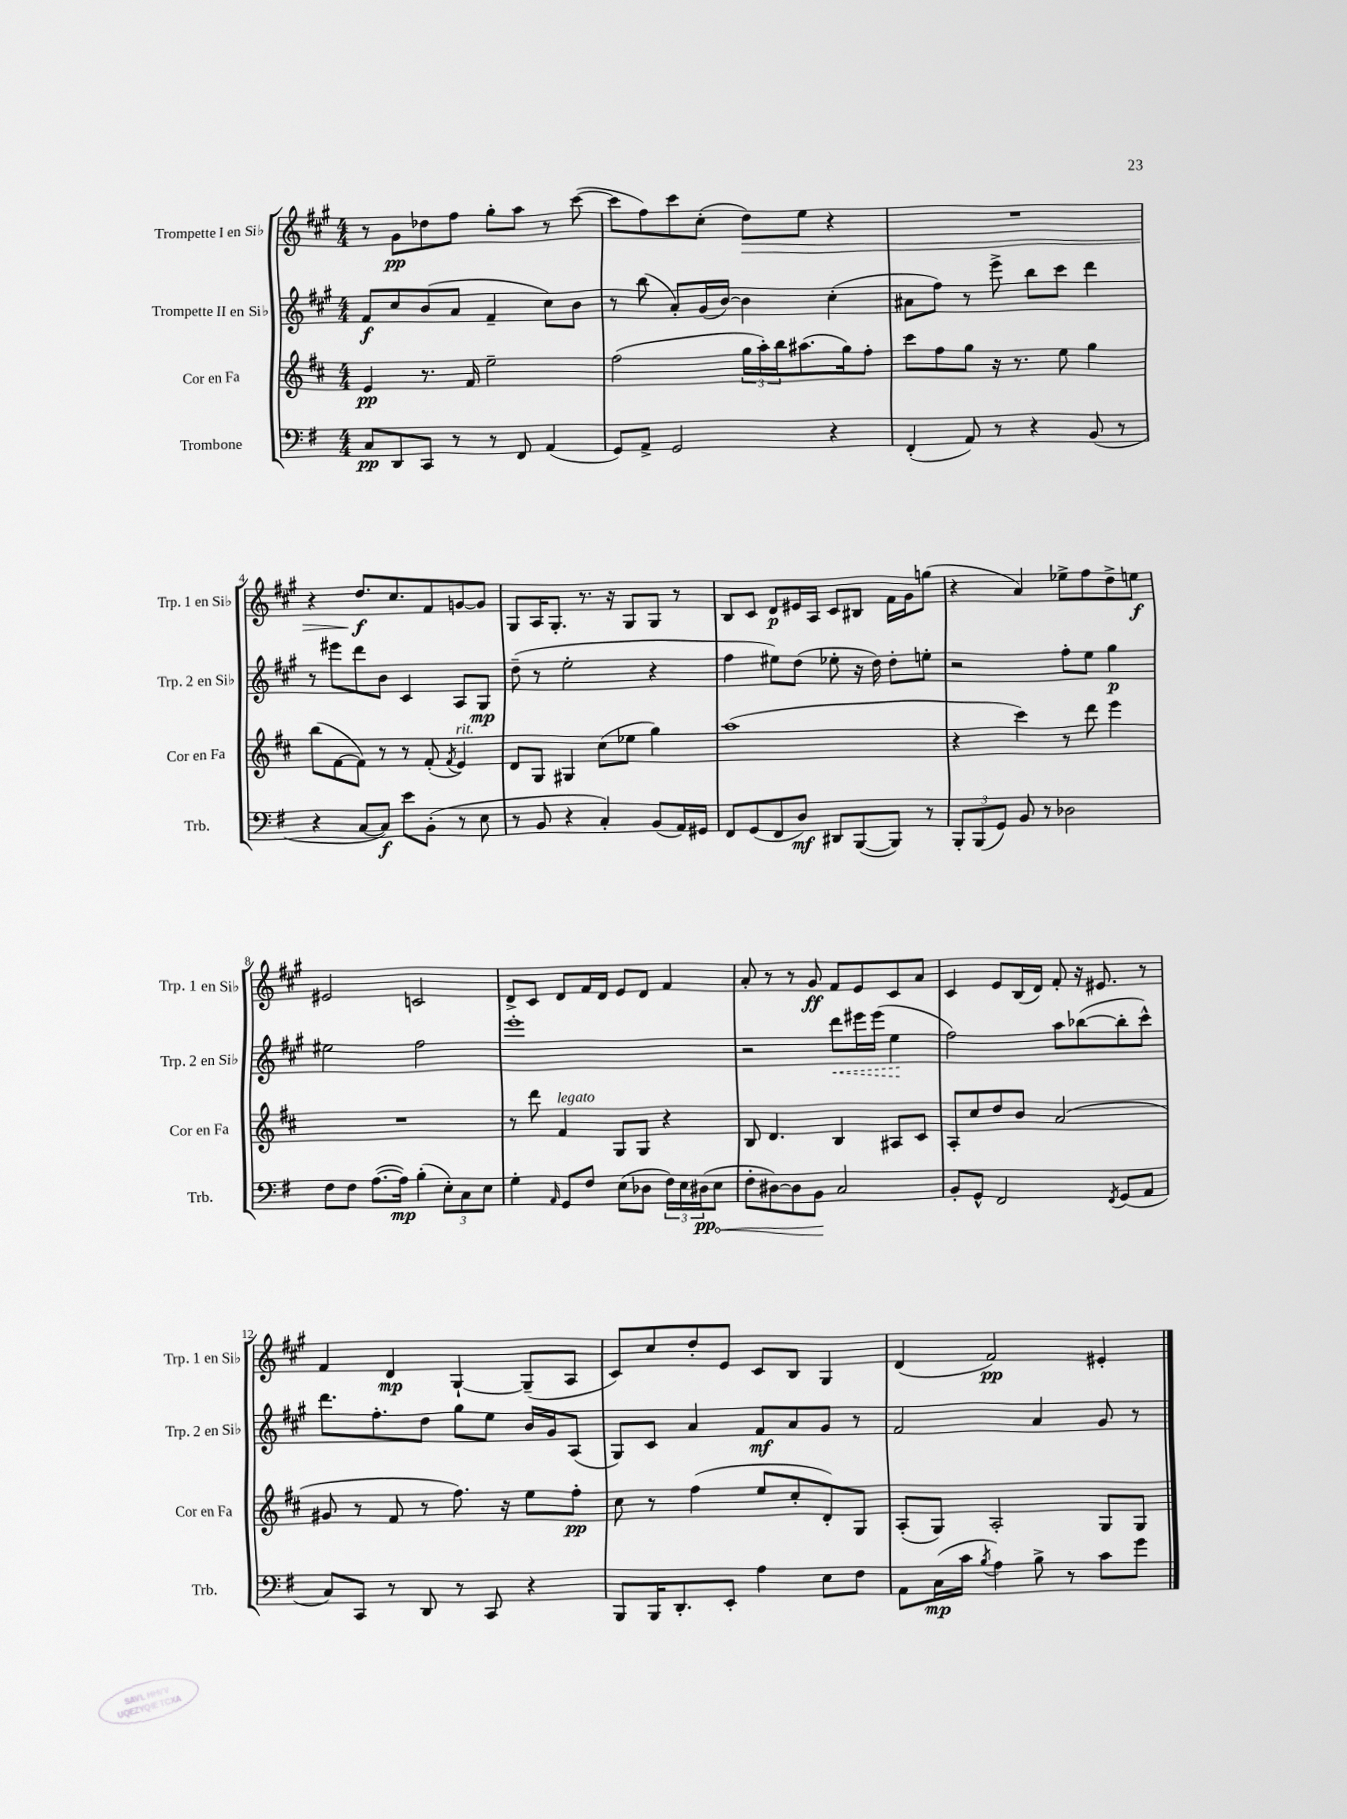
<<
\new StaffGroup <<
\new Staff = "s0" \with { instrumentName = "Trompette I en Sib" shortInstrumentName = "Trp. 1 en Sib" } {
    \clef treble \key a \major \numericTimeSignature \time 4/4
    r8 gis'8\pp des''8 fis''8 gis''8-. a''8 r8 cis'''8~( |
    cis'''8 fis''8) cis'''8 cis''8-.( d''8\>) e''8 r4 |
    R1 |
    r4 d''8.\f\! cis''8. fis'8 g'8~ g'8 |
    gis8 a16 gis8.-. r8. r16 gis8 gis8 r8 |
    b8 cis'8 d'8\p eis'16 a16 cis'8 bis8 fis'16 gis'16 g''8( |
    r4 a'4) ees''8-> fis''8 d''8-> e''8\f |
    eis'2 c'2 |
    d'8-> cis'8 d'8 fis'16 d'16 e'8 d'8 fis'4 |
    a'8-. r8 r8 gis'8\ff fis'8 e'8 cis'8 a'8 |
    cis'4 e'8 b16( d'16) fis'8-. r16 eis'8. r8 |
    fis'4 d'4\mp gis4~-! gis8--( a8 |
    cis'8) cis''8 d''8-. e'8 cis'8 b8 gis4 |
    d'4( fis'2\pp) eis'4-. \bar "|." |
}
\new Staff = "s1" \with { instrumentName = "Trompette II en Sib" shortInstrumentName = "Trp. 2 en Sib" } {
    \clef treble \key a \major \numericTimeSignature \time 4/4
    fis'8\f cis''8 b'8( a'8 fis'4-- cis''8) b'8 |
    r8 b''8( a'8-.) gis'16( b'16~) b'4 cis''4-.( |
    ais'8 fis''8) r8 e'''8-> b''8 cis'''8 d'''4 |
    r8 eis'''8 d'''8 b'8 cis'4 a8 gis8\mp |
    d''8--( r8 e''2-. r4 |
    fis''4 eis''8) d''8( ees''8-. r16 d''16) d''8-. e''8-. |
    r2 fis''8-. e''8 gis''4\p |
    eis''2 fis''2 |
    e'''1-. |
    r2 \once \override Hairpin.style = #'dashed-line d'''8\< eis'''16 eis'''16( e''4\! |
    fis''2) a''8 bes''8~( bes''8-. cis'''8-^) |
    d'''8. fis''8.-. d''8 gis''8 e''8 b'16 gis'16 a8( |
    gis8) cis'8 a'4 fis'8\mf a'8 gis'8 r8 |
    fis'2 a'4 gis'8 r8 \bar "|." |
}
\new Staff = "s2" \with { instrumentName = "Cor en Fa" shortInstrumentName = "Cor en Fa" } {
    \clef treble \key d \major \numericTimeSignature \time 4/4
    e'4\pp r8. fis'16 e''2-- |
    fis''2( \tuplet 3/2 { g''16 a''16-.) b''16 } ais''8.( g''16) fis''8-. |
    cis'''8 fis''8 g''8 r16 r8. e''8 g''4 |
    b''8( fis'8~ fis'8) r8 r8 fis'8-.( \acciaccatura { fis'8 } e'4^\markup { \italic "rit." }) |
    d'8 g8 gis4 cis''8( ees''8 g''4) |
    a''1( |
    r4 cis'''4) r8 d'''8 e'''4 |
    R1 |
    r8 d'''8 fis'4^\markup { \italic "legato" } g8 g8 r4 |
    b8 d'4. b4 ais8 cis'8 |
    a8-. cis''8 d''8 b'8 a'2( |
    gis'8 r8 fis'8 r8 fis''8.) r16 e''8 fis''8-.\pp |
    cis''8 r8 fis''4( e''8 cis''8-. d'8-.) g8 |
    a8-.( g8) a2-. g8 g8 \bar "|." |
}
\new Staff = "s3" \with { instrumentName = "Trombone" shortInstrumentName = "Trb." } {
    \clef bass \key g \major \numericTimeSignature \time 4/4
    c8\pp d,8 c,8 r8 r8 fis,8 a,4( |
    g,8) a,8-> g,2 r4 |
    fis,4-.( a,8) r8 r4 b,8( r8 |
    r4 c8~ c8\f) e'8 b,8-.( r8 e8 |
    r8 b,8 r4 c4-.) b,8( a,16) gis,16 |
    fis,8 g,8( fis,8 d8\mf) dis,8 b,,8~( b,,8) r8 |
    \tuplet 3/2 { b,,8-. b,,8( g,8) } b,8 r8 des2 |
    fis8 fis8 a8.~( a16\mp) b4-.( \tuplet 3/2 { e8-.) c8 e8 } |
    g4-. \grace { a,16 } g,8 fis8 e8( des8 \tuplet 3/2 { fis16) e16 dis16\pp( } \once \override Hairpin.circled-tip = ##t e8\< |
    fis8-. dis8~) dis8 b,8\! c2 |
    b,8-. g,8-^ fis,2 \acciaccatura { fis,8 } g,8( a,8 |
    c8) c,8 r8 d,8 r8 c,8 r4 |
    b,,8 b,,16 d,8.-. e,8-. a4 e8 fis8 |
    a,8 c16\mp( c'16 \acciaccatura { b8 } a4) b8-> r8 c'8 g'8 \bar "|." |
}
>>
>>
